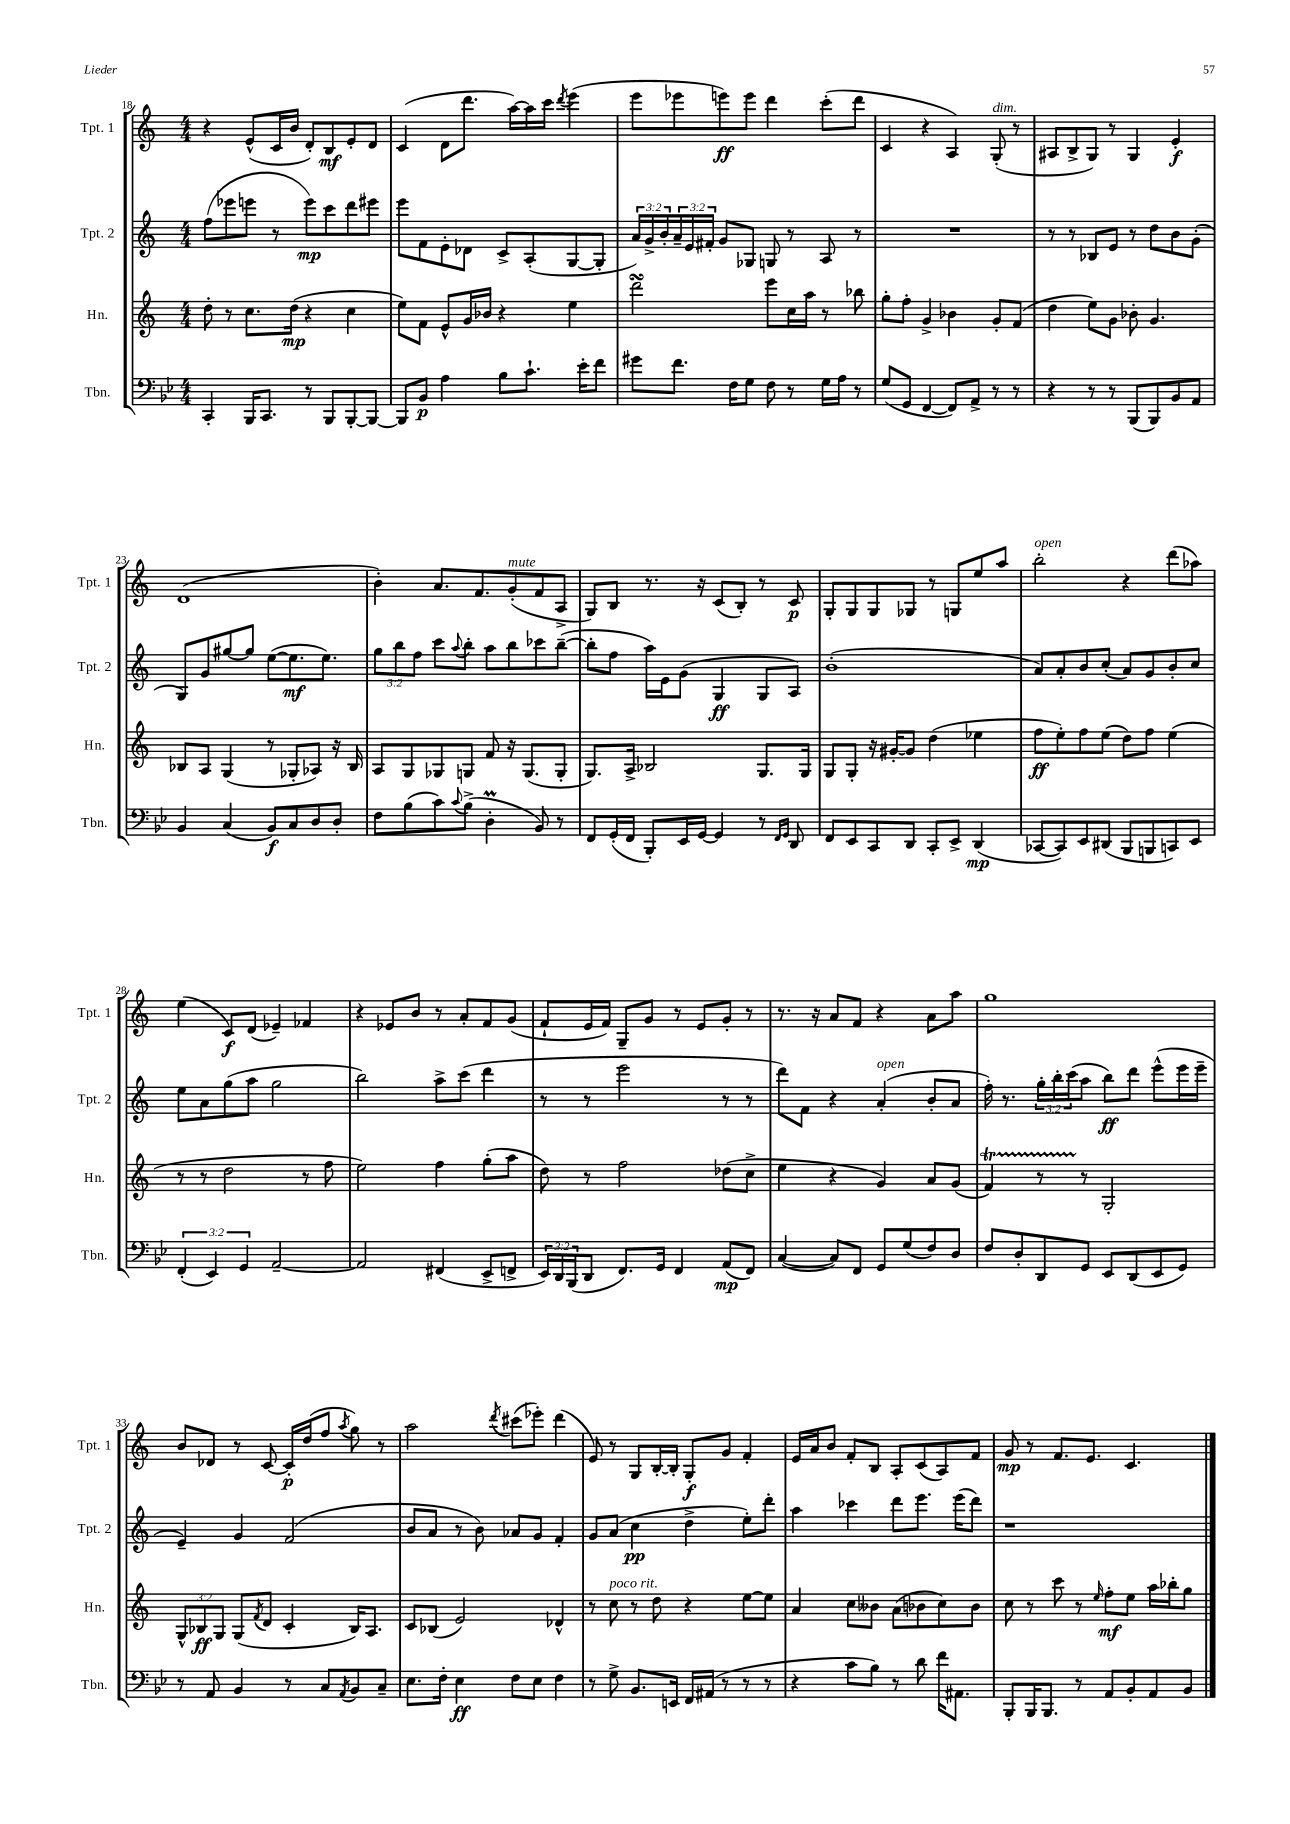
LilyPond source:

<<
\new StaffGroup <<
\new Staff = "s0" \with { instrumentName = "Tpt. 1" shortInstrumentName = "Tpt. 1" } {
    \clef treble \key c \major \numericTimeSignature \time 4/4
    r4 e'8-^( c'16 b'16 d'8-.) b8\mf e'8-. d'8 |
    c'4( d'8 d'''8. a''16~) a''16 c'''16 \acciaccatura { d'''8 } e'''4( |
    e'''8 ees'''8 e'''8\ff) e'''8 d'''4 c'''8-.( d'''8 |
    c'4 r4 a4) g8-.^\markup { \italic "dim." }( r8 |
    ais8 b8-> g8) r8 g4 e'4-.\f |
    d'1( |
    b'4-.) a'8. f'8. g'8-.^\markup { \italic "mute" }( f'8 a8-> |
    g8) b8 r8. r16 c'8( b8-.) r8 c'8\p |
    g8-. g8 g8 ges8 r8 g8 e''8 a''8 |
    b''2-.^\markup { \italic "open" } r4 d'''8( aes''8) |
    e''4( c'8\f) d'8( ees'4--) fes'4 |
    r4 ees'8 b'8 r8 a'8-. f'8 g'8( |
    f'8-! e'16 f'16) g8-- g'8 r8 e'8 g'8-. r8 |
    r8. r16 a'8 f'8 r4 a'8 a''8 |
    g''1 |
    b'8 des'8 r8 c'8~ c'16-.\p d''16( f''8 \acciaccatura { a''8 } g''8) r8 |
    a''2 \acciaccatura { d'''8 } cis'''8( ees'''8-.) d'''4( |
    e'8) r8 g8 b16~-. b16-. g8-.\f g'8 f'4-. |
    e'16 a'16 b'8 f'8-. b8 a8-. c'8( a8) f'8 |
    g'8\mp r8 f'8. e'8. c'4. \bar "|." |
}
\new Staff = "s1" \with { instrumentName = "Tpt. 2" shortInstrumentName = "Tpt. 2" } {
    \clef treble \key c \major \numericTimeSignature \time 4/4 \override Staff.TupletNumber.text = #tuplet-number::calc-fraction-text
    f''8( ees'''8 e'''8 r8 e'''8\mp) c'''8 d'''8 eis'''8 |
    e'''8 f'8 e'8-. des'8 c'8-> a8-.( g8~ g8-. |
    \tuplet 3/2 { a'16) g'16-> b'16-. } \tuplet 3/2 { a'16-- e'16 fis'16-. } g'8 ges8 g8 r8 a8 r8 |
    R1 |
    r8 r8 bes8 e'8 r8 d''8 b'8 g'8-.( |
    g8) g'8 gis''8~ gis''8 e''8~( e''8.\mf e''8.) |
    \tuplet 3/2 { g''8 b''8 f''8 } c'''8 \appoggiatura { a''8 } b''8-. a''8 b''8 ces'''8 b''8~--( |
    b''8-. f''8 a''16) e'16 g'8( g4\ff g8 a8) |
    b'1-.( |
    a'8) a'8-. b'8 c''8-.( a'8) g'8 b'8-. c''8 |
    e''8 a'8 g''8( a''8 g''2 |
    b''2) a''8-> c'''8( d'''4 |
    r8 r8 e'''2 r8 r8 |
    d'''8) f'8 r4 a'4-.^\markup { \italic "open" }( b'8-. a'8 |
    f''16-.) r8. \tuplet 3/2 { g''16-. b''16-. c'''16( } a''8 b''8\ff) d'''8 e'''8-^( e'''16 e'''16-- |
    e'4--) g'4 f'2( |
    b'8 a'8 r8 b'8) aes'8 g'8 f'4-. |
    g'8 a'8( c''4\pp d''4-> e''8-.) d'''8-. |
    a''4 ces'''4 d'''8 e'''8. e'''16( d'''8) |
    r1 \bar "|." |
}
\new Staff = "s2" \with { instrumentName = "Hn." shortInstrumentName = "Hn." } {
    \clef treble \key c \major \numericTimeSignature \time 4/4 \override Staff.TupletNumber.text = #tuplet-number::calc-fraction-text
    d''8-. r8 c''8. d''16\mp( r4 c''4 |
    e''8) f'8 e'8-^ g'16 bes'16 r4 e''4 |
    d'''2\turn e'''8 c''16 a''16 r8 bes''8 |
    g''8-. f''8-. g'4-> bes'4 g'8-. f'8( |
    d''4 e''8) g'8 bes'8-. g'4. |
    bes8 a8 g4( r8 ges8-. aes8) r16 bes16 |
    a8 g8 ges8 g8 f'8 r16 g8.( g8-. |
    g8.) a16-> bes2 g8. g16 |
    g8 g8-. r16 gis'16~-. gis'8 d''4( ees''4 |
    f''8\ff e''8-.) f''8 e''8( d''8) f''8 e''4( |
    r8 r8 d''2 r8 f''8 |
    e''2) f''4 g''8-.( a''8 |
    d''8) r8 f''2 des''8( c''8-> |
    e''4 r4 g'4) a'8 g'8( |
    f'4\startTrillSpan) r8 r8\stopTrillSpan g2-. |
    \tuplet 3/2 { g8-^ bes8\ff g8 } g8( \acciaccatura { f'8 } d'8 c'4-. bes16) a8. |
    c'8 bes8( e'2) des'4-^ |
    r8 c''8^\markup { \italic "poco rit." } r8 d''8 r4 e''8~ e''8 |
    a'4 c''8 beses'8 a'8( bes'8 c''8) bes'8 |
    c''8 r8 c'''8 r8 \grace { e''16 } f''8-.\mf e''8 a''16 bes''16-. g''8 \bar "|." |
}
\new Staff = "s3" \with { instrumentName = "Tbn." shortInstrumentName = "Tbn." } {
    \clef bass \key bes \major \numericTimeSignature \time 4/4 \override Staff.TupletNumber.text = #tuplet-number::calc-fraction-text
    c,4-. bes,,16 c,8. r8 bes,,8 bes,,8~-. bes,,8~ |
    bes,,8 bes,8\p a4 bes8 c'8.-! ees'16-. f'8 |
    gis'8 f'8. f16 g8 f8 r8 g16 a16 r8 |
    g8( g,8 f,4~ f,8) a,8-> r8 r8 |
    r4 r8 r8 bes,,8( bes,,8) bes,8 a,8 |
    bes,4 c4( bes,8\f) c8 d8 d8-. |
    f8 bes8( c'8) \appoggiatura { c'8 } bes8->( d4-.\prall bes,8) r8 |
    f,8 g,16-.( f,16 bes,,8-.) ees,16 g,16~ g,4 r8 \grace { f,16 g,16 } d,8 |
    f,8 ees,8 c,8 d,8 c,8-. ees,8-> d,4\mp( |
    ces,8~ ces,8) ees,8 dis,8( bes,,8 b,,8 c,8) ees,8 |
    \tuplet 3/2 { f,4-.( ees,4) g,4 } a,2~-- |
    a,2 fis,4( ees,8-> f,8-> |
    \tuplet 3/2 { ees,16) d,16 bes,,16( } d,8 f,8.) g,16 f,4 a,8\mp( f,8) |
    c4~( c8) f,8 g,8 g8( f8) d8 |
    f8 d8-. d,8 g,8 ees,8 d,8( ees,8 g,8) |
    r8 a,8 bes,4 r8 c8 \acciaccatura { a,8 } bes,8 c8-- |
    ees8. f16-. ees4\ff f8 ees8 f4 |
    r8 g8-> bes,8. e,16 f,16 ais,16( r8 r8 r8 |
    r4 c'8 bes8) r8 d'8 f'16 ais,8. |
    bes,,8-. bes,,16 bes,,8. r8 a,8 bes,8-. a,8 bes,8 \bar "|." |
}
>>
>>
\layout { \context { \Score currentBarNumber = #18 } }
